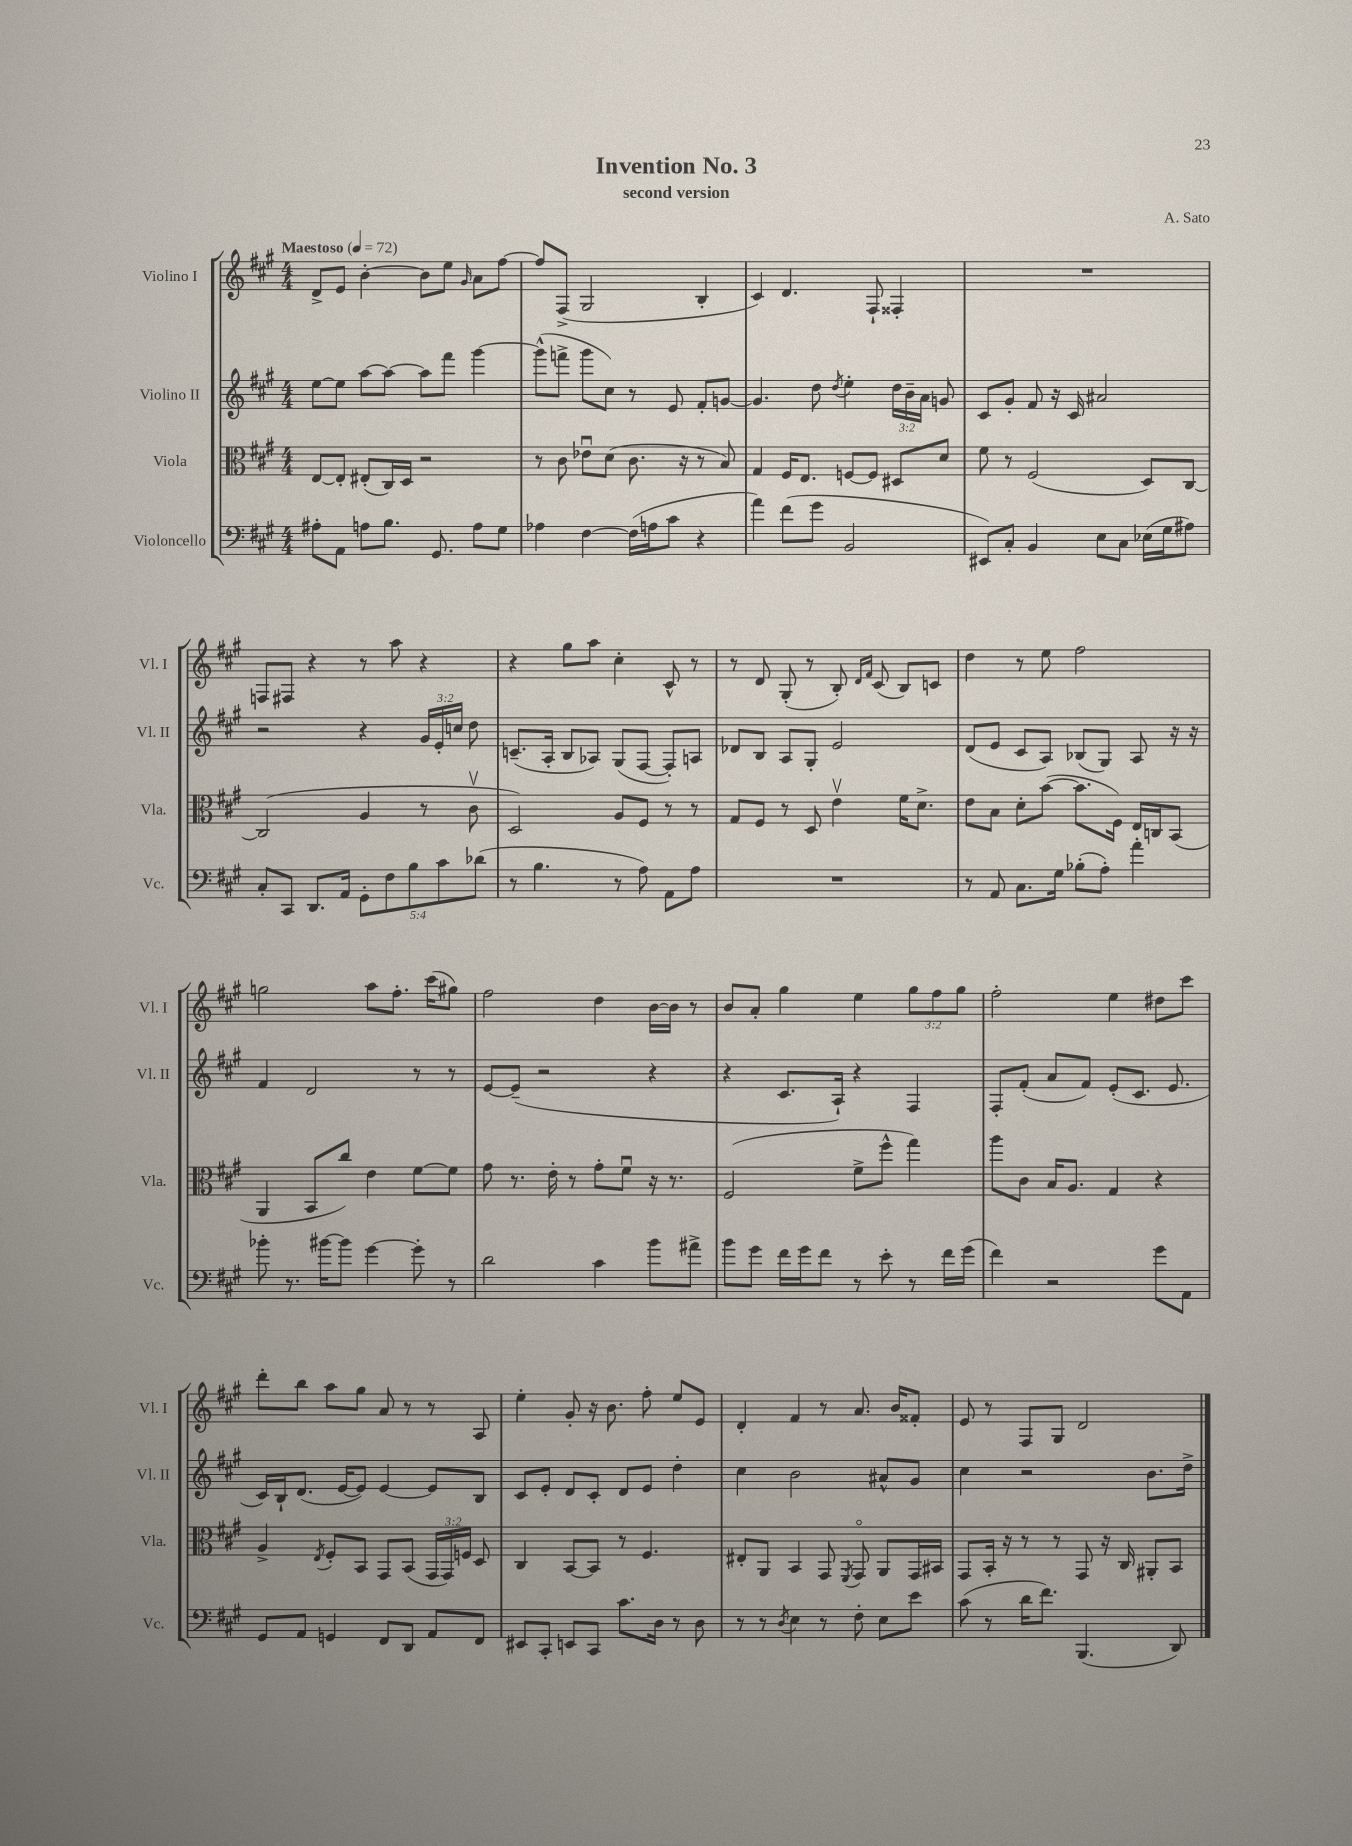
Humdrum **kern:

**kern	**kern	**kern	**kern
*part4	*part3	*part2	*part1
*staff4	*staff3	*staff2	*staff1
*I"Violoncello	*I"Viola	*I"Violino II	*I"Violino I
*I'Vc.	*I'Vla.	*I'Vl. II	*I'Vl. I
*clefF4	*clefC3	*clefG2	*clefG2
*k[f#c#g#]	*k[f#c#g#]	*k[f#c#g#]	*k[f#c#g#]
*M4/4	*M4/4	*M4/4	*M4/4
*MM72	*MM72	*MM72	*MM72
=1	=1	=1	=1
!	!	!	!LO:TX:a:B:t=Maestoso
8A#X'\L	[8E/L	[8ee\L	8d^/L
8AA\J	8E'/J]	8ee\J]	8e/J
8An\L	(8E#X'/L	[8aa\L	[4b'\
8.B\J	16C#/L)	8aa\J_	.
.	16D/JJ	.	.
.	2r	8aa\L]	8b\L]
8.GG#/	.	.	.
.	.	8fff#\J	8ee\J
.	.	.	16qqg#/
8A\L	.	[4ggg#\	8a\L
8G#\J	.	.	[8ff#\J
=2	=2	=2	=2
4A-X\	8r	(8ggg#^^\L]	8ff#/L]
.	8c#\	8fffn^\J	(8F#^/J
[4F#\	8e-Xu\L	8ggg#\L	2G#/
.	(8d\J	8cc#\J)	.
(16F#\LL]	8.c#\	8r	.
16An\J	.	.	.
8c#\J	.	8e/	.
.	16r	.	.
4r	8r	8f#'/L	4B'/
.	8B/)	[8gn/J	.
=3	=3	=3	=3
4a\)	4G#/	4.g/]	4c#/)
(8f#\L	16F#/KL	.	4.d/
.	8.E/J	.	.
8g#\J	.	8dd\	.
.	.	8qdd/	.
2BB/	[8Fn/L	4ee'\	.
.	8F/J]	.	8F#`/
.	8D#X/L	24dd\LL	4F##X'/
.	.	24b~\	.
.	.	24a\JJ	.
.	8d/J	8gn/	.
=4	=4	=4	=4
8EE#X/L)	8f#\	8c#/L	1r
8C#'/J	8r	8g#'/J	.
4BB/	(2F#/	8f#/	.
.	.	16r	.
.	.	16c#/	.
8E\L	.	2a#X/	.
8C#\J	.	.	.
(16E-X\LL	8D/L)	.	.
16G#\J	.	.	.
8A#X\J)	[8C#/J	.	.
!!LO:LB:g=z
=5	=5	=5	=5
8C#'/L	(2C#/]	2r	8Fn/L
8CC#/J	.	.	8F#X/J
8.DD/L	.	.	4r
16AA/Jk	.	.	.
10GG#'\L	4A/	4r	8r
10F#\	.	.	.
.	.	.	8aa\
10B\	.	.	.
.	8r	24g#/LL	4r
.	.	24e'/	.
10c#\	.	.	.
.	.	24ccn/JJ	.
.	8c#v\	8dd\	.
(10d-X\J	.	.	.
=6	=6	=6	=6
8r	2D/)	(8.cn~/L	4r
4.B\	.	.	.
.	.	16A'/Jk	.
.	.	8B/L	8gg#\L
.	.	8A-X/J)	8aa\J
8r	8A/L	(8G#/L	4cc#'\
8A\)	8F#/J	[8F#/J	.
8AA\L	8r	8F#'/L])	8c#^^/
8A\J	8r	8An/J	8r
=7	=7	=7	=7
1r	8G#/L	8d-X/L	8r
.	8F#/J	8B/J	8d/
.	8r	8A/L	(8G#'/
.	8D/	8G#'/J	8r
.	4ev\	2e/	8B'/)
.	.	.	16qqd/LL
.	.	.	16qqf#/JJ
.	.	.	(8c#/
.	16f#\KL	.	8B/L)
.	8.d^\J	.	.
.	.	.	8cn/J
=8	=8	=8	=8
8r	8e\L	(8d/L	4dd\
8AA/	8B\J	8e/J	.
8.C#\L	8d'\L	8c#/L	8r
.	([8b\J	8A/J)	8ee\
16G#\Jk	.	.	.
(8B-X'\L	8.b\L]	(8B-X/L	2ff#\
8A'\J)	.	8G#/J)	.
.	16F#\Jk)	.	.
4a'\	16E/LL	8A/	.
.	16Cn/J	.	.
.	(8BB/J	16r	.
.	.	16r	.
!!LO:LB:g=z
=9	=9	=9	=9
8b-X'\	4AA/	4f#/	2ggn\
8.r	.	.	.
.	8BB/L	2d/	.
[16b#X\KL	.	.	.
8b#\J]	8cc#/J)	.	.
[4g#\	4e\	.	8aa\L
.	.	.	8.ff#'\J
8g#'\]	[8f#\L	8r	.
.	.	.	(16ccc#\KL
8r	8f#\J]	8r	8gg#X\J)
=10	=10	=10	=10
2d\	8g#\	[8e/L	2ff#\
.	8.r	(8e~/J]	.
.	.	2r	.
.	16e'\	.	.
.	8r	.	.
4c#\	8g#'\L	.	4dd\
.	8f#u\J	.	.
8b\L	16r	4r	[16b\LL
.	8.r	.	16b\JJ]
8a#X^\J	.	.	8r
=11	=11	=11	=11
8b\L	(2F#/	4r	8b/L
8g#\J	.	.	8a'/J
16f#\LL	.	8.c#/L	4gg#\
16g#\J	.	.	.
8f#\J	.	.	.
.	.	16A`/Jk)	.
8r	8f#^\L	4r	4ee\
8e'\	8ff#^^\J	.	.
8r	4gg#\)	4F#/	12gg#\L
.	.	.	12ff#\
16f#\LL	.	.	.
.	.	.	12gg#\J
(16g#\JJ	.	.	.
=12	=12	=12	=12
4f#\)	8aa\L	8F#'/L	2ff#'\
.	8c#\J	(8f#'/J	.
2r	16B/KL	8a/L	.
.	8.A/J	.	.
.	.	8f#/J)	.
.	4G#/	(8e'/L	4ee\
.	.	8.c#/J	.
8g#\L	4r	.	8dd#X\L
.	.	8.e/	.
8AA\J	.	.	8ccc#\J
!!LO:LB:g=z
=13	=13	=13	=13
8GG#/L	4A^/	16c#/LL)	8ddd'\L
.	.	16B`/J	.
8AA/J	.	(8.d/J	8bb\J
.	8qE/	.	.
4GGn/	8F#'/L	.	8aa\L
.	.	[16e/KL	.
.	8BB/J	8e/J])	8gg#\J
8FF#/L	8GG#/L	[4e/	8a/
8DD/J	(8BB/J	.	8r
8AA/L	24GG#/LL	8e/L]	8r
.	24GG#/)	.	.
.	24Fn/JJ	.	.
8FF#/J	8D/	8B/J	8A/
=14	=14	=14	=14
8EE#X/L	4C#/	8c#/L	4ee'\
8CC#'/J	.	8e'/J	.
8EEn/L	[8BB/L	8d/L	8g#'/
8CC#/J	8BB/J]	8c#'/J	16r
.	.	.	8.b\
8.c#\L	8r	8d/L	.
.	4.F#/	8e/J	8ff#'\
16D\Jk	.	.	.
8r	.	4dd'\	8ee/L
8D\	.	.	8e/J
=15	=15	=15	=15
8r	8E#X'/L	4cc#\	4d'/
8r	8AA/J	.	.
8qD/	.	.	.
4E\	4BB/	2b\	4f#/
8r	8GG#/	.	8r
.	8qFF#/	.	.
8F#'\	8GG#/	.	8.a/
8E\L	8AA/L	8a#X^^/L	.
.	.	.	16b/KL
8e\J	16GG#/L	8g#/J	8f##X'/J
.	16BB#X/JJ	.	.
=16	=16	=16	=16
(8c#\	8GG#/L	4cc#\	8e/
8r	16BB'/Jk	.	8r
.	16r	.	.
16d\KL	8r	2r	8F#/L
8.f#\J)	.	.	.
.	8r	.	8G#/J
(4.BBB/	8GG#/	.	2d/
.	16r	.	.
.	16C#/	.	.
.	8AA#X'/L	8.b\L	.
8DD/)	8BB/J	.	.
.	.	16dd^\Jk	.
==	==	==	==
*-	*-	*-	*-
